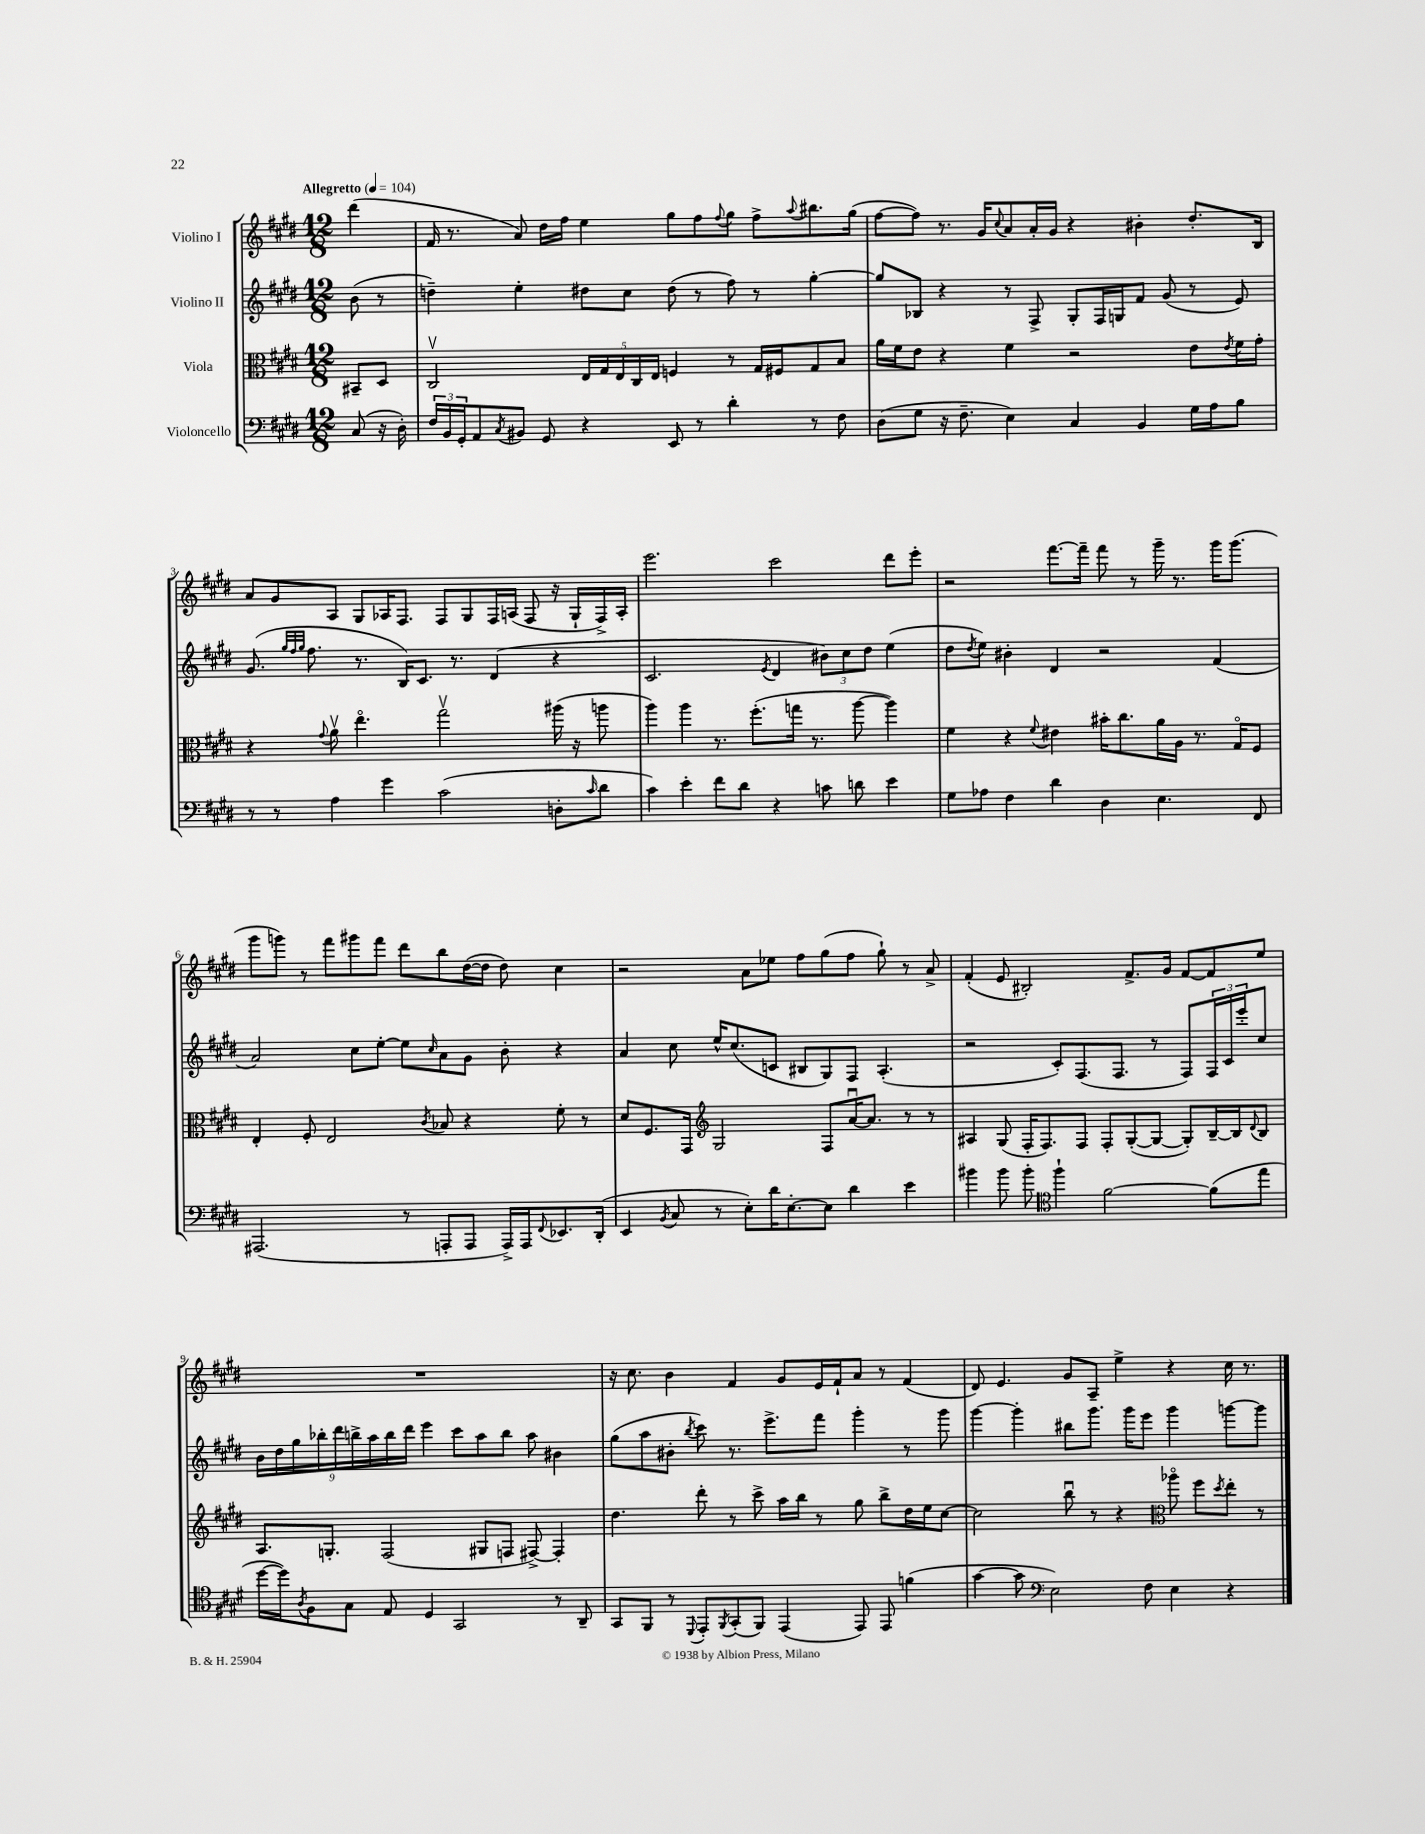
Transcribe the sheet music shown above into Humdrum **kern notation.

**kern	**kern	**kern	**kern
*staff4	*staff3	*staff2	*staff1
*clefF4	*clefC3	*clefG2	*clefG2
*k[f#c#g#d#]	*k[f#c#g#d#]	*k[f#c#g#d#]	*k[f#c#g#d#]
*M12/8	*M12/8	*M12/8	*M12/8
*MM104	*MM104	*MM104	*MM104
(8C#/	8BB#~/L	(8b\	(4ddd#\
16r	8D#/J	8r	.
16D#'\)	.	.	.
=	=	=	=
24F#/LL	2C#v/	4dd~\)	16f#/
24BB/	.	.	.
.	.	.	8.r
24GG#'/J	.	.	.
8AA/	.	.	.
8qC#/	.	.	.
8BB#/J	.	4ee'\	8a/)
8GG#/	.	.	16dd#\LL
.	.	.	16ff#\JJ
4r	20E/LL	8dd#\L	4ee\
.	20G#/	.	.
.	20E/	.	.
.	.	8cc#\J	.
.	20C#/	.	.
.	20E/JJ	.	.
8EE/	4F/	(8dd#\	8gg#\L
8r	.	8r	8ff#\
.	.	.	8qqff#/
4d#'\	8r	8ff#\)	8gg#\J
.	16G#/LL	8r	8ff#^\L
.	16F#/J	.	.
.	.	.	8qqaa/
8r	8G#/	[4gg#'\	8.bb#\
8F#\	8B/J	.	.
.	.	.	(16gg#\Jk
=	=	=	=
(8D#\L	16a\LL	8gg#/]L	[8ff#\L
.	16f#\J	.	.
8G#\J	8e\J	8B-/J	8ff#\]J)
16r	4r	4r	8.r
8.F#~\	.	.	.
.	.	.	16g#/LK
.	.	.	8qqcc#/
4E\)	4f#\	8r	8a/
.	.	8F#^/	16a'/L
.	.	.	16g#/JJ
4C#/	2r	8G#'/L	4r
.	.	16F#/L	.
.	.	16G/J	.
4BB/	.	8f#/J	4b#'\
.	.	(8g#/	.
16G#\LL	8e\L	8r	8.dd#'/L
16A\J	.	.	.
.	8qe/	.	.
8B\J	16f#\L	8e/)	.
.	16g#'\JJ	.	16B/Jk
=	=	=	=
8r	4r	(8.g#/	8a/L
8r	.	.	8g#/
.	.	32qqgg#/LLL	.
.	.	32qqff#/	.
.	.	32qqgg#/JJJ	.
.	.	8.ff#\	.
.	8qqg#/	.	.
4A\	8av\	.	8A/J
.	4.eeo\	8.r	8G#/L
4g#\	.	.	16A-/K
.	.	16B/LK)	8.F#/J
.	.	8.c#/J	.
(2c#\	2gg#v\	.	8F#/L
.	.	8.r	.
.	.	.	8G#/
.	.	(4d#/	16F#/L
.	.	.	(16A/JJ
.	.	.	8F#/
8D'\L	(16aa#\	4r	16r
.	16r	.	16G#`/LL
16qqc#/	.	.	.
8d#\J	8aa\	.	16F#^/)
.	.	.	16A'/JJ
=	=	=	=
4c#\)	4aa\)	2.c#/	2.eee\
4e'\	4aa\	.	.
8f#\L	8.r	.	.
8d#\J	.	.	.
.	(8.ff#'\L	.	.
.	.	8qe/	.
4r	.	4d#/	2ccc#\
.	16gg\Jk	.	.
.	8.r	.	.
8c\	.	12b#\L)	.
.	.	12cc#\	.
8d\	[8aa\	.	.
.	.	12dd#\J	.
4e\	4aa\])	(4ee\	8ddd#\L
.	.	.	8eee'\J
=	=	=	=
8G#\L	4f#\	8dd#\L	2r
.	.	8qdd#/	.
8A-\J	.	8ee\J)	.
4F#\	4r	4b#'\	.
.	8qqf#/	.	.
4d#\	4e#\	4d#/	[8.fff#\L
.	.	.	16fff#~\]Jk
4D#\	16b#'\LK	2r	8fff#\
.	8.cc#\	.	.
.	.	.	8r
4.E\	16a\L	.	16ggg#~\
.	16A\JJ	.	8.r
.	8.r	.	.
.	.	(4f#/	16ggg#\LK
.	16G#o/LK	.	(8.ggg#\J
8FF#/	8F#/J	.	.
=	=	=	=
(2.AAA#/	4E'/	2a/)	8ggg#\L
.	.	.	8ggg\J)
.	8F#'/	.	8r
.	2E/	.	8fff#\L
.	.	8cc#\L	8ggg#\
.	.	[8ee'\J	8fff#\J
8r	.	8ee\]L	8ddd#\L
.	8qc#/	16qqcc#/	.
8AAA'/L	8B-/	8a\	8bb\
8AAA/J	4r	8g#\J	([16dd#\L
.	.	.	16dd#\]JJ
16AAA^/LL)	.	8b'\	8dd#\)
16AAA/J	.	.	.
8qqFF#/	.	.	.
8.EE-/	8f#'\	4r	4cc#\
.	8r	.	.
(16DD#'/Jk	.	.	.
=	=	=	=
4EE/	8d#/L	4a/	2r
.	8.F#/	.	.
8qBB/	.	.	.
8C#/	.	8cc#\	.
.	16GG#/Jk	.	.
*	*clefG2	*	*
8r	2G#/	16ee^^/LK	.
.	.	(8.cc#/	.
8E'\L)	.	.	8a\L
16d#\K	.	8c/J	8ee-\J
[8.E'\	.	.	.
.	.	8B#/L	8ff#\L
8E\]J	8F#/L	8G#/)	(8gg#\
4d#\	[16au/K	8F#/J	8ff#\J
.	8.a/]J	.	.
.	.	(4.A'/	8gg#`\)
4e\	8r	.	8r
.	8r	.	8a^/
=	=	=	=
4b#\	4A#/	2r	(4f#'/
8b#\	(8G#/	.	8e/
8b#'\	16F#'/LK	.	2B#'/)
.	8.F#/)	.	.
*clefC4	*	*	*
4ff#`\	.	8c#'/L)	.
.	8F#/J	(8.F#/	.
[2f#\	8F#'/L	.	.
.	.	8.F#/J	.
.	([8G#'/	.	8.f#^/L
.	8G#/_J	8r	.
.	.	.	16g#/Jk
.	8G#'/]L)	8F#/L)	[8f#/L
(8f#\]L	[16B~/L	24F#/L	8f#/]
.	.	24c#/	.
.	16B/]J	.	.
.	.	24eee'/J	.
.	8qqd#/	.	.
8ee\J	8B/J	8cc#/J	8ee/J
=	=	=	=
[16dd#\LL	8.A/L	18b\LL	1.r
.	.	18dd#\	.
16dd#\]J)	.	.	.
.	.	18gg#\	.
8qA/	.	.	.
8F#\	.	.	.
.	.	18bb-'\	.
.	8.G'/J	.	.
.	.	18ddd#\	.
8G#\J	.	.	.
.	.	18bb^\	.
.	.	18aa\	.
8E/	(2F#/	.	.
.	.	18bb\	.
.	.	18ddd#\JJ	.
4D#/	.	4eee\	.
2GG#/	.	8ccc#\L	.
.	8G#/L	8aa\	.
.	8F/J	8bb\J	.
.	[8F#^/)	8aa\	.
8r	4F#'/]	4b#\	.
8AA~/	.	.	.
=	=	=	=
8GG#/L	4.dd#\	(8gg#\L	16r
.	.	.	8.cc#\
8FF#/J	.	8aa\	.
8r	.	8b#'\J	4b\
8qqDD#/	.	8qbb/	.
8EE'/L	8ddd#'\	8ccc#\)	.
8qFF#/	.	.	.
(8GG#'/	8r	8.r	4f#/
8FF#/J)	8ccc#^\	.	.
.	.	8.eee^\L	.
(4EE/	16aa\LL	.	8g#/L
.	16bb\JJ	.	.
.	8r	8fff#\J	16e/L
.	.	.	16f#`/J
8EE/)	8gg#\	4ggg#'\	8a/J
8EE/	8bb^\L	.	8r
(4f\	16dd#\L	8r	(4f#/
.	16ee\J	.	.
.	[8cc#\J	8ggg#\	.
=	=	=	=
[4g#\	2cc#\]	[4ggg#\	8d#/)
.	.	.	4.e/
8g#\]	.	4ggg#'\]	.
*clefF4	*	*	*
2E\)	.	.	.
.	8bbu\	8bb#\L	8g#/L
.	8r	8.ggg#\J	8A~/J
.	4r	.	4ee^\
.	.	16ggg#\LK	.
8F#\	.	8eee\J	.
*	*clefC3	*	*
4E\	8aa-o\	4ggg#\	4r
.	8ff#\L	.	.
.	8qdd#/	.	.
4r	8ee'\J	[8ggg\L	16cc#\
.	.	.	8.r
.	8r	8ggg\]J	.
==	==	==	==
*-	*-	*-	*-
